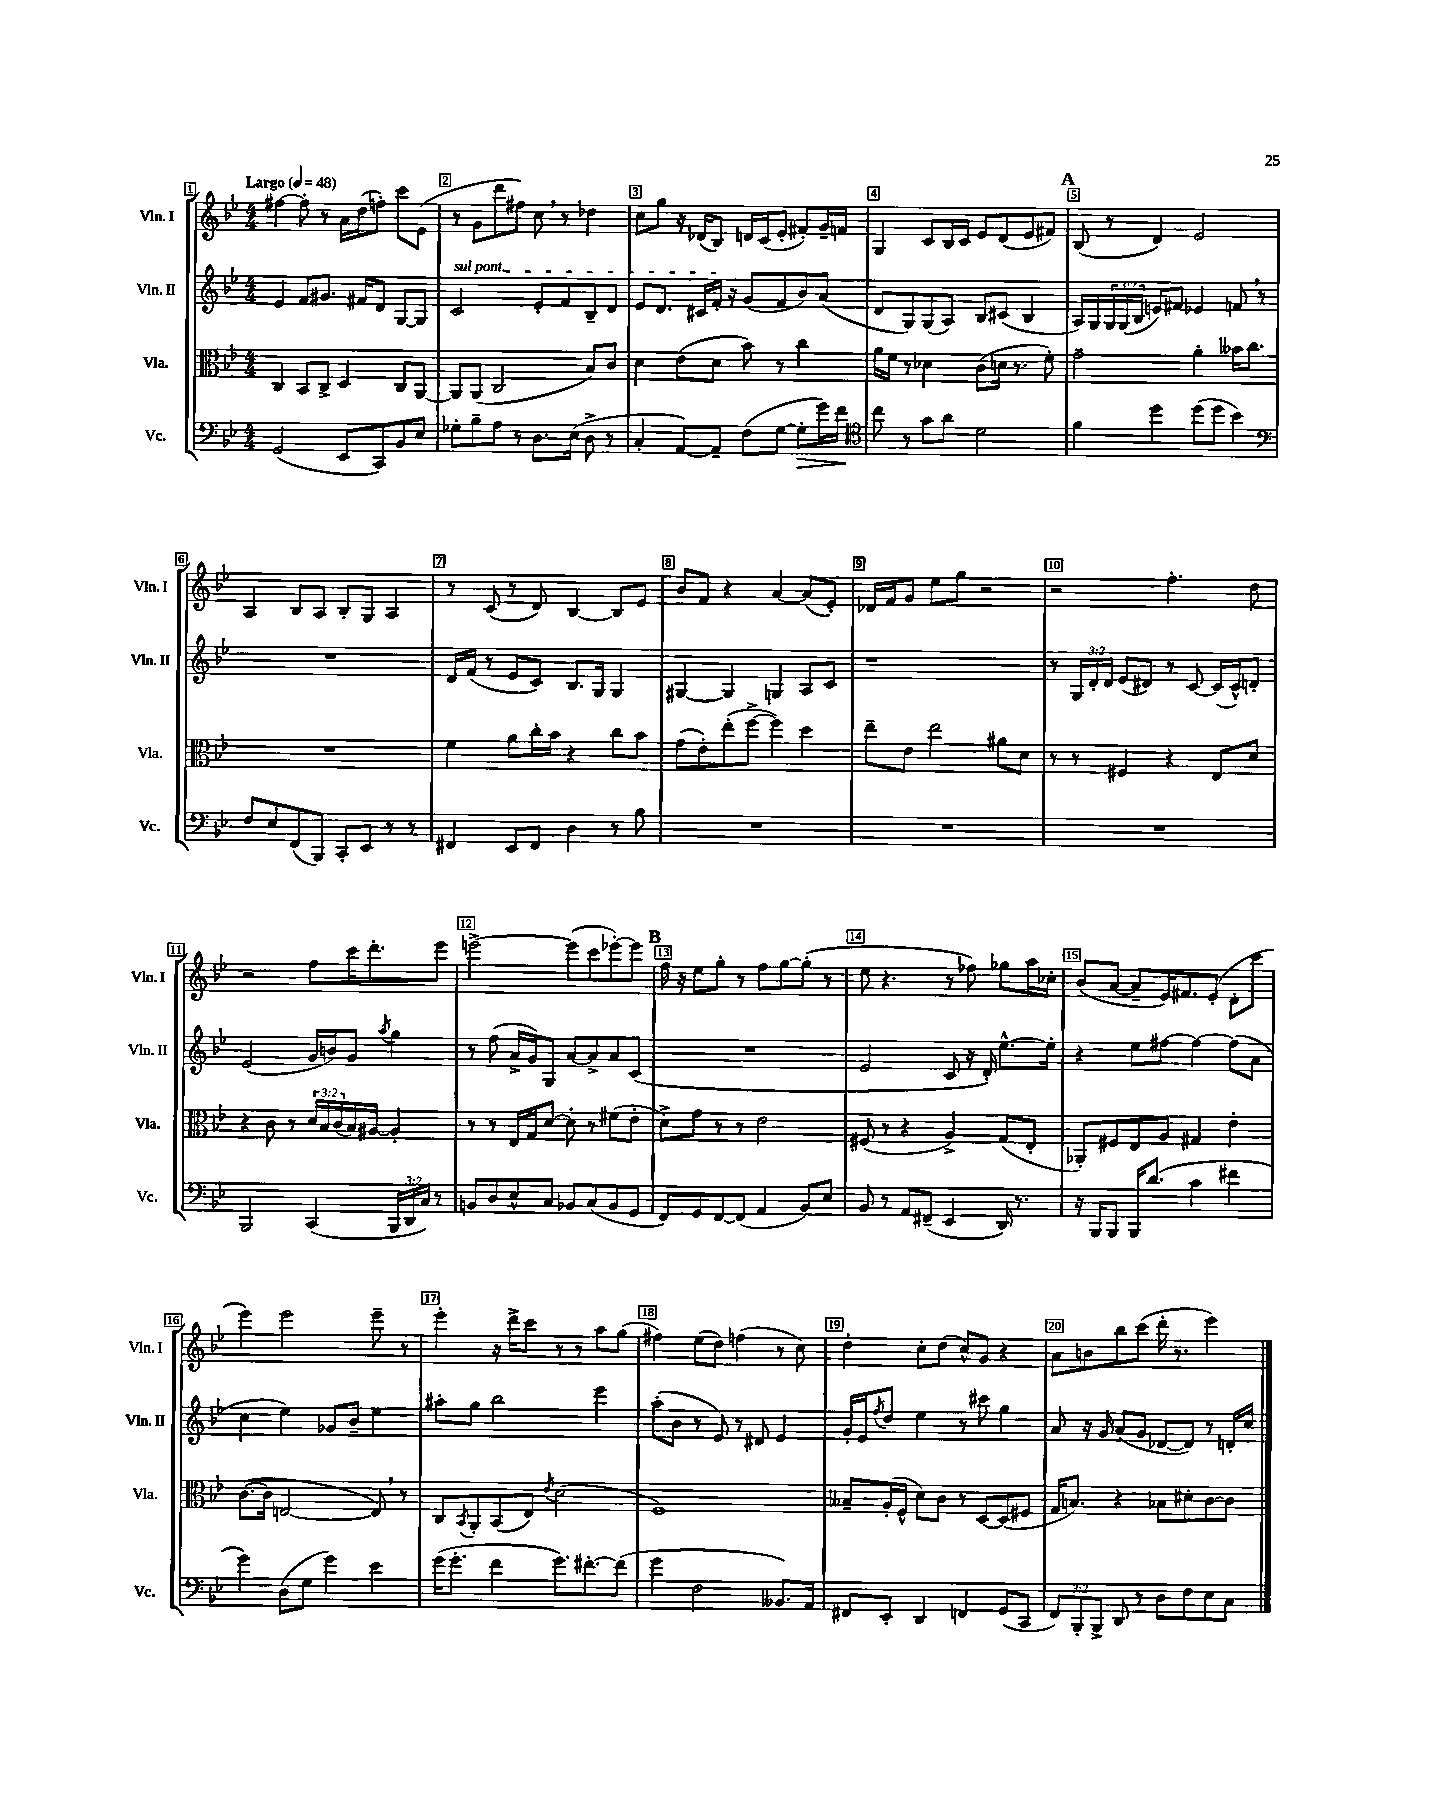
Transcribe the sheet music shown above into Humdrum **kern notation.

**kern	**dynam	**kern	**kern	**kern
*part4	*part4	*part3	*part2	*part1
*staff4	*staff4	*staff3	*staff2	*staff1
*I"Vc.	*	*I"Vla.	*I"Vln. II	*I"Vln. I
*I'Vc.	*	*I'Vla.	*I'Vln. II	*I'Vln. I
*clefF4	*	*clefC3	*clefG2	*clefG2
*k[b-e-]	*	*k[b-e-]	*k[b-e-]	*k[b-e-]
*M4/4	*	*M4/4	*M4/4	*M4/4
*MM48	*	*MM48	*MM48	*MM48
=1	=1	=1	=1	=1
!	!	!	!	!LO:TX:a:B:t=Largo
(2GG/	.	4C/	4e-/	[4ff#X\
.	.	8BB-/L	8f/L	8ff#'\]
.	.	8C^/J	8.g#X/J	8r
8EE-/L	.	4D/	.	16a\LL
.	.	.	16f#X/KL	(16dd\J
8CC/)	.	.	8d/J	8ffn'\J)
8BB-/	.	8C/L	[8G/L	8ccc\L
8E-/J	.	[8AA/J	8G/J]	(8e-\J
=2	=2	=2	=2	=2
!	!	!	!LO:TX:a:i:t=sul pont.	!
8G-X'\L	.	8AA/L]	2c/	8r
8B-~\	.	(8AA/J	.	8g\L
8A\J	.	2C/	.	8ddd\
8r	.	.	.	8ff#X\J)
8.D\L	.	.	8e-'/L	8cc,\
.	.	.	8f/	8r
(16E-\Jk	.	.	.	.
8D^\	.	8B-/L)	8B-~/	4dd-X\
8r	.	8c/J	8d/J	.
=3	=3	=3	=3	=3
4C'/	.	4d\	8e-/L	8cc\L
.	.	.	8.d/J	8gg\J
[8AA/L)	.	(8e-\L	.	16r
.	.	.	16c#X/LL	(16d-X/KL
8AA~/J]	.	8d\J	16f'/JJ	8B-/J)
.	.	.	16r	.
(8F\L	.	8b-\)	(8g/L	16dn/LL
.	.	.	.	(16c/J
[8G\J	.	8r	8f/	8e-'/J
!	!LO:HP:b	!	!	!
8G'\L]	>	4cc\	8b-/)	8f#X'/L)
16g\L)	.	.	(8a/J	16g~/L
16f\JJ	.	.	.	16fn/JJ
.	]	.	.	.
=4	=4	=4	=4	=4
*clefC4	*	*	*	*
8cc\	.	16a\LL	8d/L	4G/
.	.	16f\JJ	.	.
8r	.	8r	8G/)	.
8g\L	.	4d-X\	(8G/	8c/L
8a\J	.	.	8A/J)	16B-/L
.	.	.	.	16c/JJ
2d\	.	(8c\L	8B-/L	8e-/L
.	.	16dn\Jk	(8c#X/J	(8d/
.	.	8.r	.	.
.	.	.	4B-/	8e-/
.	.	8f'\)	.	8f#X/J)
!!LO:REH:place=s1:t=A
=5	=5	=5	=5	=5
4f\	.	2g~\	16A/LL)	(8B-/
.	.	.	16G/	.
.	.	.	24G/	8r
.	.	.	(24G/	.
.	.	.	24B-/JJ	.
4dd\	.	.	8en/L)	4d/)
.	.	.	8f#X/J	.
(8dd\L	.	4a'\	4e-X/	2e-/
8dd\J	.	.	.	.
4b-\)	.	16b--X\KL	8fn,/	.
.	.	8.cc\J	.	.
.	.	.	8r	.
!!LO:LB:g=z
=6	=6	=6	=6	=6
*clefF4	*	*	*	*
8F/L	.	1r	1r	4A/
8E-/	.	.	.	.
(8FF/	.	.	.	8B-/L
8BBB-/J)	.	.	.	8A/J
8CC'/L	.	.	.	8B-'/L
8EE-/J	.	.	.	8G/J
8r	.	.	.	4A/
8r	.	.	.	.
=7	=7	=7	=7	=7
4FF#X/	.	4f\	16d/LL	8r
.	.	.	(16f/JJ	.
.	.	.	8r	(8c/
8EE-/L	.	8a\L	8e-/L	8r
8FF#/J	.	16cc'\L	8c/J)	8d/)
.	.	16b-\JJ	.	.
4D\	.	4r	8.B-/L	[4B-/
.	.	.	16G/Jk	.
8r	.	8cc\L	4G/	8B-/L]
8B-\	.	8b-\J	.	8e-/J
=8	=8	=8	=8	=8
1r	.	(8g\L	[4G#X/	8b-/L
.	.	8e-'\)	.	8f/J
.	.	(8ee-'\	4G#/]	4r
.	.	[8ff^\J	.	.
.	.	4ff\])	4Gn/	[4a/
.	.	4dd\	8A/L	(8a/L]
.	.	.	8c/J	8e-'/J)
=9	=9	=9	=9	=9
1r	.	8ee-~\L	1r	16d-X/LL
.	.	.	.	16f/J
.	.	8e-\J	.	8g/J
.	.	2ee-\	.	8ee-\L
.	.	.	.	8gg\J
.	.	.	.	2r
.	.	8a#X\L	.	.
.	.	8d\J	.	.
=10	=10	=10	=10	=10
1r	.	8r	8r	2r
.	.	8r	24G/LL	.
.	.	.	24d'/	.
.	.	.	24d/JJ	.
.	.	4F#X/	(8e-/L	.
.	.	.	8d#X/J)	.
.	.	4r	8r	4.ff'\
.	.	.	[8c/	.
.	.	8E-/L	(16c/LL]	.
.	.	.	16c^^/J)	.
.	.	8d/J	8dn'/J	8dd\
!!LO:LB:g=z
=11	=11	=11	=11	=11
2BBB-/	.	4r	(2e-/	2r
.	.	8c\	.	.
.	.	8r	.	.
(4CC/	.	24d/LL	16g/LL	8ff\L
.	.	24B-/	.	.
.	.	.	16bn/J)	.
.	.	(24c/	.	.
.	.	16B-/)	8g/J	16ccc\K
.	.	[16A#X/JJ	.	8.ddd'\
.	.	.	8qaa/	.
24BBB-/LL	.	4A#'/]	4gg\	.
24DD/	.	.	.	.
24C/JJ)	.	.	.	.
8r	.	.	.	8eee-\J
=12	=12	=12	=12	=12
8BBn/L	.	8r	8r	[2eeen^\
8D/	.	8r	(8ff\	.
8E-^^/	.	16E-/LL	16a^/LL	.
.	.	16G/J	16g/J)	.
8C/J	.	[8d/J	8G/J	.
8BB-X/L	.	8d'\]	[8a/L	(8eee\L]
(8C/	.	8r	8a^/]	8ccc\
8BB-/	.	(8f#X\L	8a/	[8eee-X'\)
8GG/J	.	8e-'\J	(8c/J	8eee-\J]
!!LO:REH:place=s1:t=B
=13	=13	=13	=13	=13
8FF/L)	.	8d^\L)	1r	16ff\
.	.	.	.	16r
8GG/	.	8g\J	.	8ee-\L
[8FF/	.	8r	.	8gg'\J
(8FF/J]	.	8r	.	8r
4AA/	.	2e-\	.	8ff\L
.	.	.	.	[8gg\
8BB-/L)	.	.	.	(8gg'\J]
8E-/J	.	.	.	8r
=14	=14	=14	=14	=14
8BB-/	.	(8F#X/	2e-/	8ee-\
8r	.	8r	.	4.r
8AA/L	.	4r	.	.
(8FF#X~/J	.	.	.	.
4EE-/	.	4A^/)	8c/	8r
.	.	.	16r	8ff-X\)
.	.	.	16d'/)	.
16DD/)	.	(8G/L	[8.ee-^^\L	8gg-X\L
8.r	.	.	.	.
.	.	8E-'/J	.	16aa\L
.	.	.	16ee-'\Jk]	16cc-X'\JJ
=15	=15	=15	=15	=15
16r	.	8AA-X'/L)	4r	(8b-/L
16BBB-/KL	.	.	.	.
8BBB-/J	.	8F#X/	.	[8a/J
16BBB-/KL	.	8E-/	8ee-\L	8a~/L]
(8.d/J	.	.	.	.
.	.	8A/J	[8ff#X\J	16e-/K)
.	.	.	.	8.f#X/
4c\	.	4G#X/	4ff#\_	.
.	.	.	.	(8e-'/J
4f#X\	.	4e-'\	(8ff#\L]	8d'\L
.	.	.	8a\J	8ccc\J
!!LO:LB:g=z
=16	=16	=16	=16	=16
4g\)	.	([8.c\L	4cc\	4eee-\)
.	.	16c\Jk]	.	.
(8D\L	.	[2En/	4ee-\)	2eee-\
8G\J	.	.	.	.
4g\)	.	.	8g-X/L	.
.	.	.	8b-~/J	.
4e-\	.	8E,/])	4ee-\	8eee-~\
.	.	8r	.	8r
=17	=17	=17	=17	=17
(16g\KL	.	8C/L	8aa#X'\L	4eee-'\
8.g'\J	.	.	.	.
.	.	8qBB-/	.	.
.	.	8AA'/	8gg\J	.
4f\	.	(8BB-/	2bb-\	16r
.	.	.	.	16ddd^\KL
.	.	8E-/J)	.	8ccc\J
.	.	8qe-/	.	.
8.g\L)	.	(2d\	.	8r
.	.	.	.	8r
[8.f#X'\	.	.	.	.
.	.	.	4eee-\	8aa\L
(8f#\J]	.	.	.	(8gg\J
=18	=18	=18	=18	=18
4g\	.	1F)	(8aa'\L	4ff#X\)
.	.	.	8b-\J	.
2F\	.	.	8r	(8ee-\L
.	.	.	8e-/)	8dd\J)
.	.	.	8r	(4ffn\
.	.	.	8d#X/	.
8.BB--X/L)	.	.	4e-/	8r
.	.	.	.	8cc\)
16AA/Jk	.	.	.	.
=19	=19	=19	=19	=19
8FF#X/L	.	8B--X~/L	16g'/LL	4dd'\
.	.	.	16e-/J	.
.	.	.	8qff/	.
8EE-'/J	.	(16A'/L	8dd/J	.
.	.	16F^^/JJ	.	.
4DD/	.	8d\L)	4ee-\	8cc'\L
.	.	8c\J	.	(8dd\J
4FFn/	.	8r	8r	8cc^^/L)
.	.	[8D/L	8ccc#X\	8g/J
(8GG/L	.	(8D/]	4gg\	4r
8CC/J	.	8F#X/J	.	.
=20	=20	=20	=20	=20
12FF/L)	.	16G/KL	8a/	8a\L
.	.	8.Bn/J)	.	.
12BBB-'/	.	.	.	.
.	.	.	16r	8bn\
12BBB-^/J	.	.	.	.
.	.	.	16g/	.
8DD/	.	4r	(8a/L	8bb-\
8r	.	.	8g/J	(8ccc\J
8D\L	.	8B-X\L	[8d-X/L	16ddd'\
.	.	.	.	8.r
8F\	.	8d#X'\	8d-/J])	.
8E-\	.	[8c\	8r	4eee-\)
8C\J	.	8c\J]	16dn'/LL	.
.	.	.	16cc/JJ	.
==	==	==	==	==
*-	*-	*-	*-	*-
